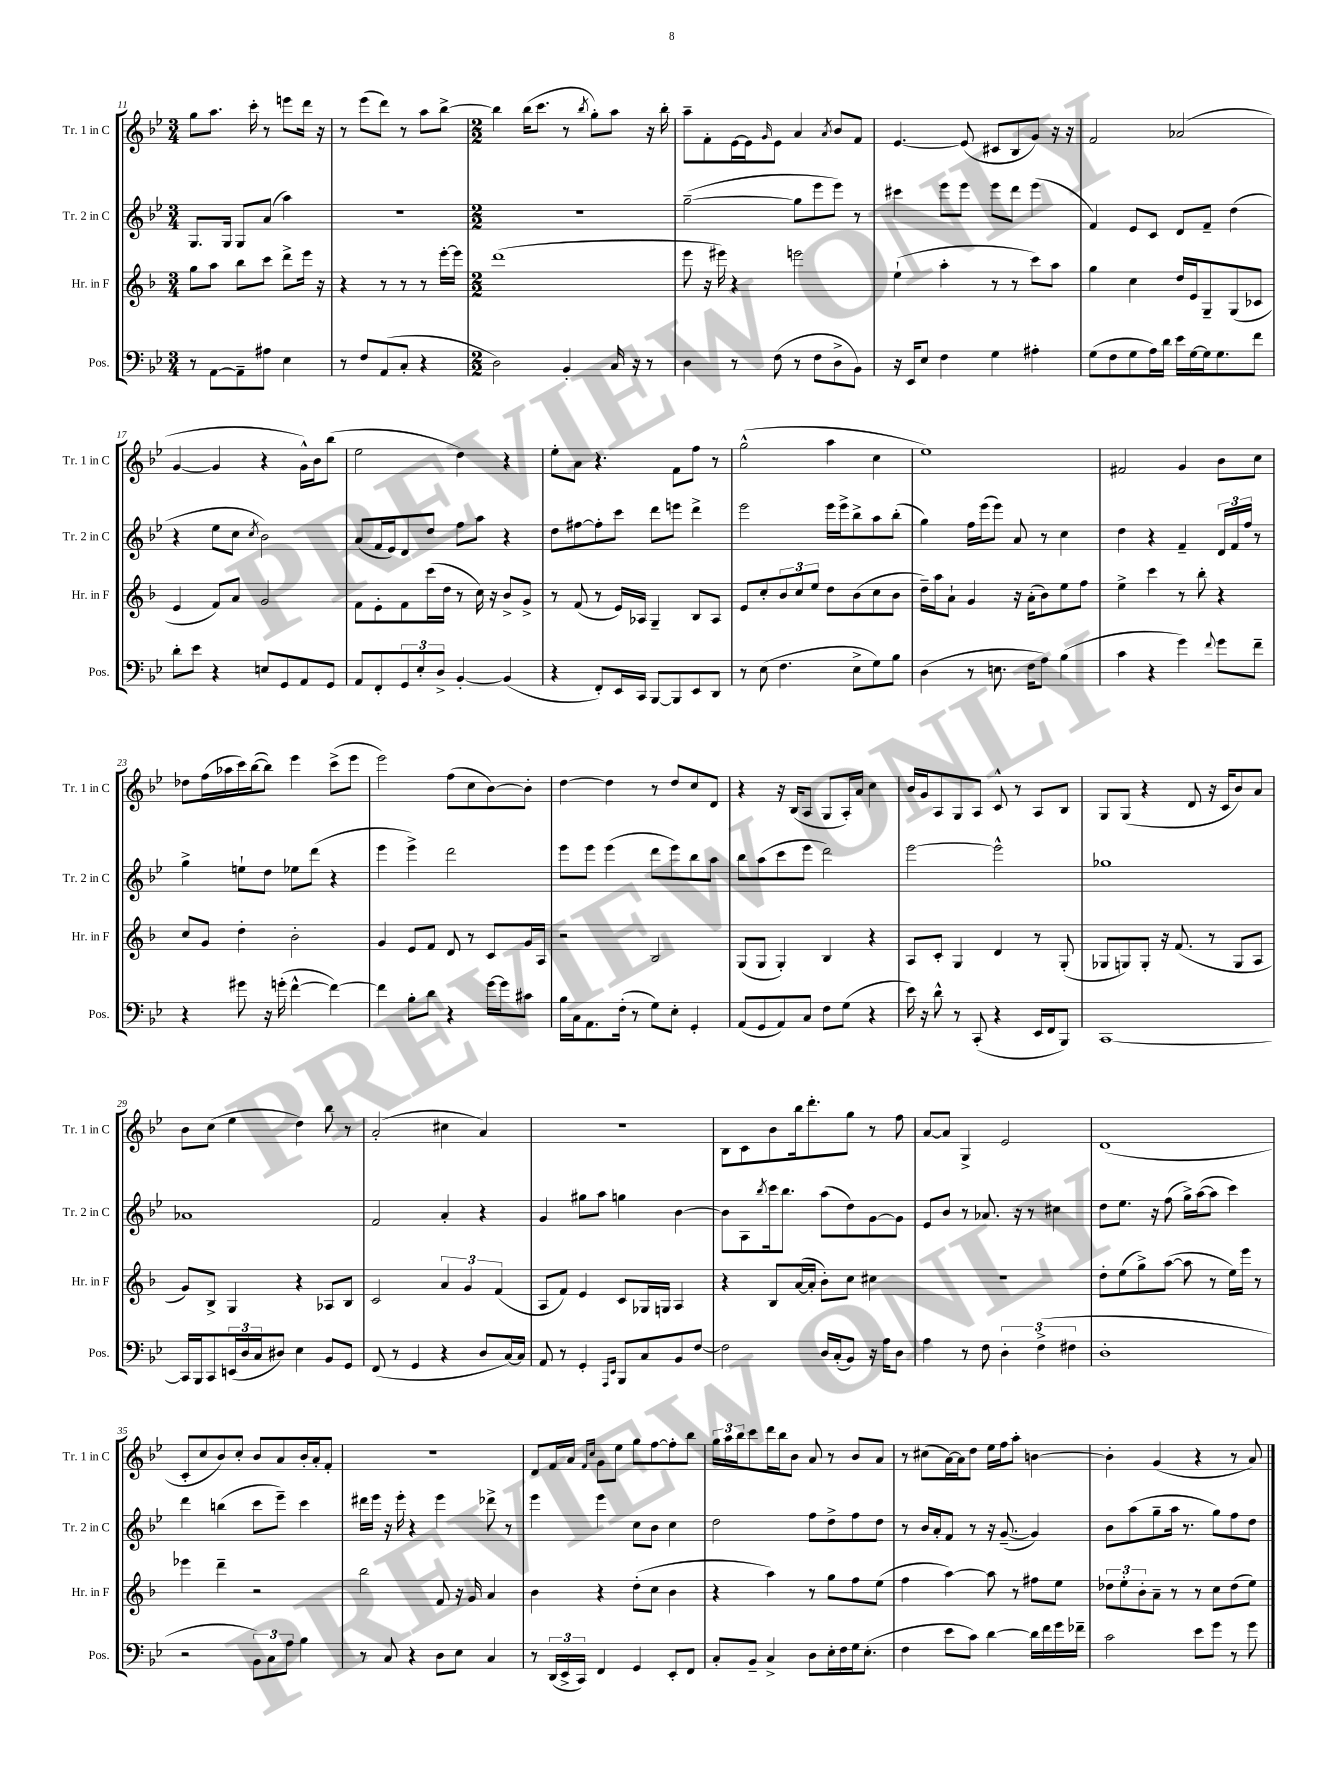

**kern	**kern	**kern	**kern
*staff4	*staff3	*staff2	*staff1
*clefF4	*clefG2	*clefG2	*clefG2
*k[b-e-]	*k[b-]	*k[b-e-]	*k[b-e-]
*M3/4	*M3/4	*M3/4	*M3/4
8r	8gg	8.G	8gg
[8AA	8aa	.	8.aa
.	.	16G	.
8AA~]	8bb-	8G	.
.	.	.	16ccc'
8A#	8ccc	(8a	8r
4E-	8ddd^	4aa)	8eee
.	16eee	.	16ddd
.	16r	.	16r
=	=	=	=
8r	4r	2.r	8r
8F	.	.	(8eee-
(8AA	8r	.	8ddd)
8C'	8r	.	8r
4r	8r	.	8aa
.	[16eee'	.	[8bb-^
.	16eee]	.	.
=	=	=	=
*M2/2	*M2/2	*M2/2	*M2/2
2D)	(1ddd	1r	4bb-]
.	.	.	(16bb-
.	.	.	8.ccc
4BB-'	.	.	8r
.	.	.	8qbb-
.	.	.	8gg')
16C	.	.	8aa
16r	.	.	.
8r	.	.	16r
.	.	.	16bb-'
=	=	=	=
4D	8eee	([2gg~	8aa~
.	16r	.	8f'
.	16eee#)	.	.
8r	4r	.	[16e-
.	.	.	16e-]
.	.	.	16qqg
(8F	.	.	8e-
8r	2eee	8gg]	4a
8F	.	8eee-	.
.	.	.	8qa
8D^	.	8eee-)	8b-
8BB-)	.	8r	8f
=	=	=	=
16r	(4ee`	4ccc#	[4.e-
16EE-	.	.	.
8E-	.	.	.
4F	4aa'	8eee-	.
.	.	8eee-	(8e-]
4G	8r	8eee-	8c#
.	8r	8ddd	8B-
4A#'	8ccc)	(4eee-	8g)
.	8aa	.	16r
.	.	.	16r
=	=	=	=
(8G	4gg	4f)	2f
8F	.	.	.
8G	4cc	8e-	.
16A)	.	8c	.
16d	.	.	.
16e-	16dd	8d	(2a-
[16G	16e	.	.
16G]	8G~	8f~	.
8.G	.	.	.
.	(8G	(4dd	.
8f	8c-	.	.
=	=	=	=
8d'	4e	4r	[4g
8e-	.	.	.
4r	8f)	8ee-	4g]
.	8a	8cc	.
.	.	8qcc	.
8E	2g	2b-)	4r
8GG	.	.	.
8AA	.	.	16g^^)
.	.	.	16b-
8GG	.	.	(8bb-
=	=	=	=
8AA	8f	(8a	2ee-
8FF'	8e'	16f	.
.	.	16e-)	.
12GG	8f	8d	.
12E-'	.	.	.
.	(16ccc	8dd	.
12D^	.	.	.
.	16dd	.	.
[4BB-'	8r	8ff	4dd)
.	16cc)	8aa	.
.	16r	.	.
(4BB-]	8b-^	4r	4r
.	8g^	.	.
=	=	=	=
4r	8r	8dd	8ee-'
.	(8f	[8ff#	8a
8FF')	8r	8ff#']	4.r
16EE-	16e)	8ccc	.
16CC	16A-	.	.
[8BBB-	4G~	8ddd	.
8BBB-]	.	8eee	8f
8EE-	8B-	4ddd^	8ff
8DD	8A-	.	8r
=	=	=	=
8r	8e	2eee-	(2gg^^
(8E-	8cc'	.	.
4.F	12b-	.	.
.	12cc	.	.
.	12ee	.	.
.	8dd	16eee-	4aa
.	.	16eee-^	.
8E-^	(8b-	8bb-^	.
8G)	8cc	8aa	4cc
8B-	8b-	(8bb-'	.
=	=	=	=
(4D	16dd~)	4gg)	1ee-)
.	16aa	.	.
.	8a`	.	.
8r	4g	16ff	.
.	.	(16eee-	.
8.E	.	8eee-)	.
.	16r	8a	.
16F	(16a'	.	.
8A)	8b-)	8r	.
(4B-	8ee	4cc	.
.	8ff	.	.
=	=	=	=
4c	4ee^	4dd	2f#
4r	4ccc	4r	.
4g)	8r	4f~	4g
.	8bb-'	.	.
8qqf	.	.	.
8g	4r	24d	8b-
.	.	24f	.
.	.	24ff	.
8f~	.	8r	8cc
=	=	=	=
4r	8cc	4gg^	8dd-
.	8g	.	(16ff
.	.	.	16aa-
8g#	4dd'	8ee`	16ccc)
.	.	.	([16bb-
16r	.	8dd	8bb-])
(16g'	.	.	.
[4f^^	2b-'	8ee-	4eee-
.	.	(8ddd	.
4f_)	.	4r	(8ccc^
.	.	.	8eee-
=	=	=	=
4f]	4g	4eee-	2eee-)
8B-'	8e	4eee-^)	.
8d	8f	.	.
4r	8d	2ddd	(8ff
.	8r	.	8cc
[16g	8c	.	[8b-)
16g]	.	.	.
8c#	16g	.	8b-']
.	16A	.	.
=	=	=	=
16B-	2r	8eee-	[4dd
16C	.	.	.
8.AA	.	8eee-	.
.	.	(4eee-	4dd]
(16F'	.	.	.
8r	.	.	.
8G)	2B-	8ddd	8r
8E-'	.	8eee-)	8dd
4GG'	.	8bb-	8cc
.	.	8aa	8d
=	=	=	=
(8AA	(8G	8bb-	4r
8GG	8G	(8aa	.
8AA)	4G')	8ccc	16r
.	.	.	(16B-
8C	.	8eee-	8A
8F	4B-	2ddd)	8G
(8G	.	.	16A')
.	.	.	16a
4r	4r	.	4cc
=	=	=	=
16e-)	8A	[2eee-	16b-
16r	.	.	16g
8d^^	8c'	.	8A
8r	4G	.	8G
(8CC'	.	.	8A
4r	4d	2eee-^^]	8c^^
.	.	.	8r
16EE-	8r	.	8A
16FF	.	.	.
8BBB-)	(8G'	.	8B-
=	=	=	=
[1CC	8G-	1gg-	8G
.	8G)	.	(8G
.	8G'	.	4r
.	16r	.	.
.	(8.f	.	.
.	.	.	8d
.	8r	.	16r
.	.	.	16c
.	8G	.	8b-)
.	8A	.	8a
=	=	=	=
16CC]	8g)	1a-	8b-
16BBB-	.	.	.
8CC	8B-^	.	(8cc
(24EE	4G	.	4ee-
24D	.	.	.
24C	.	.	.
8D#)	.	.	.
4E-	4r	.	4dd)
8BB-	8A-	.	8bb-
8GG	8B-	.	8r
=	=	=	=
(8FF	2c	2f	(2a'
8r	.	.	.
4GG	.	.	.
4r	6a	4a'	4cc#
.	6g	.	.
8D	.	4r	4a)
.	(6f	.	.
[16C)	.	.	.
16C]	.	.	.
=	=	=	=
8AA	8A	4g	1r
8r	8f)	.	.
4GG'	4e	8gg#	.
.	.	8aa	.
16qqAAA	.	.	.
16qqEE-	.	.	.
8BBB-	8c	4gg	.
8C	16G-	.	.
.	16G	.	.
8BB-	4A	[4b-	.
[8F	.	.	.
=	=	=	=
2F]	4r	8b-]	8B-
.	.	8A	8c
.	.	8qbb-	.
.	8B-	16ccc	8b-
.	.	8.bb-	.
.	([16a	.	16bb-
.	16a']	.	8.ddd'
16D	8b-')	(8aa	.
(16C'	.	.	.
8BB-)	8cc	8dd)	8gg
16r	4cc#	[8g	8r
16A	.	.	.
8D	.	8g]	8ff
=	=	=	=
4A	1r	8e-	[8a
.	.	8b-	8a]
8r	.	8r	4G^
8F	.	8.a-	.
6D'	.	.	2e-
.	.	16r	.
.	.	8r	.
(6F^	.	.	.
.	.	4cc#	.
6F#	.	.	.
=	=	=	=
1D'	8dd'	8dd	(1d
.	(8ee	8.ee-	.
.	8gg^)	.	.
.	.	16r	.
.	([8aa	(8ff	.
.	8aa]	16gg^)	.
.	.	([16aa	.
.	8r	8aa]	.
.	16ee)	4ccc)	.
.	16eee	.	.
.	8r	.	.
=	=	=	=
2r	4eee-	4ddd	8c'
.	.	.	8cc
.	4ddd~	(4bb	8b-)
.	.	.	8cc'
12BB-)	2r	8ccc	8b-
12C	.	.	.
.	.	8eee-~)	8a
12A	.	.	.
4B-	.	4ccc	16b-'
.	.	.	16a'
.	.	.	8f'
=	=	=	=
8r	2bb-	16ddd#	1r
.	.	16eee-	.
8C	.	16r	.
.	.	16eee-'	.
4r	.	4r	.
8D	8f	4eee-	.
8E-	16r	.	.
.	16g	.	.
4C	4a	8ddd-^	.
.	.	8r	.
=	=	=	=
8r	4b-	4eee-	8d
(24DD	.	.	16f
24EE-^	.	.	.
.	.	.	16a
24CC)	.	.	.
.	.	.	16qqf
.	.	.	16qqcc
4FF	4r	4eee-	8g
.	.	.	8ee-
4GG	(8dd'	8cc	8gg
.	8cc	8b-	[8ff
8EE-'	4b-	4cc	8ff']
8FF	.	.	8bb-
=	=	=	=
8C'	4r	2dd	24gg
.	.	.	24aa
.	.	.	24bb-
8BB-~	.	.	8ccc
4C^	4aa)	.	16ddd
.	.	.	16bb-
.	.	.	8b-
8D	8r	8ff	8a
16E-'	8gg	8dd^	8r
16F	.	.	.
16G	8ff	8ff	8b-
(8.E-'	.	.	.
.	(8ee	8dd	8a
=	=	=	=
4F	4ff	8r	8r
.	.	16b-	(8cc#
.	.	16a'	.
8e-	[4aa)	8f	[16a)
.	.	.	16a]
8c)	.	8r	8dd
[4d	8aa]	16r	16ee-
.	.	([8.g~	16ff
.	8r	.	8aa'
16d]	8ff#	4g])	[4b
16f	.	.	.
16g	8ee	.	.
16f-~	.	.	.
=	=	=	=
2c	12dd-	8b-	4b']
.	12ee'	.	.
.	.	(8aa	.
.	12b-'	.	.
.	8a~	8gg~	(4g
.	8r	16aa	.
.	.	8.r	.
8e-	8r	.	4r
8g	8cc	8gg)	.
8r	(8dd-	8ff	8r
8g	8ee)	8dd	8a)
==	==	==	==
*-	*-	*-	*-
